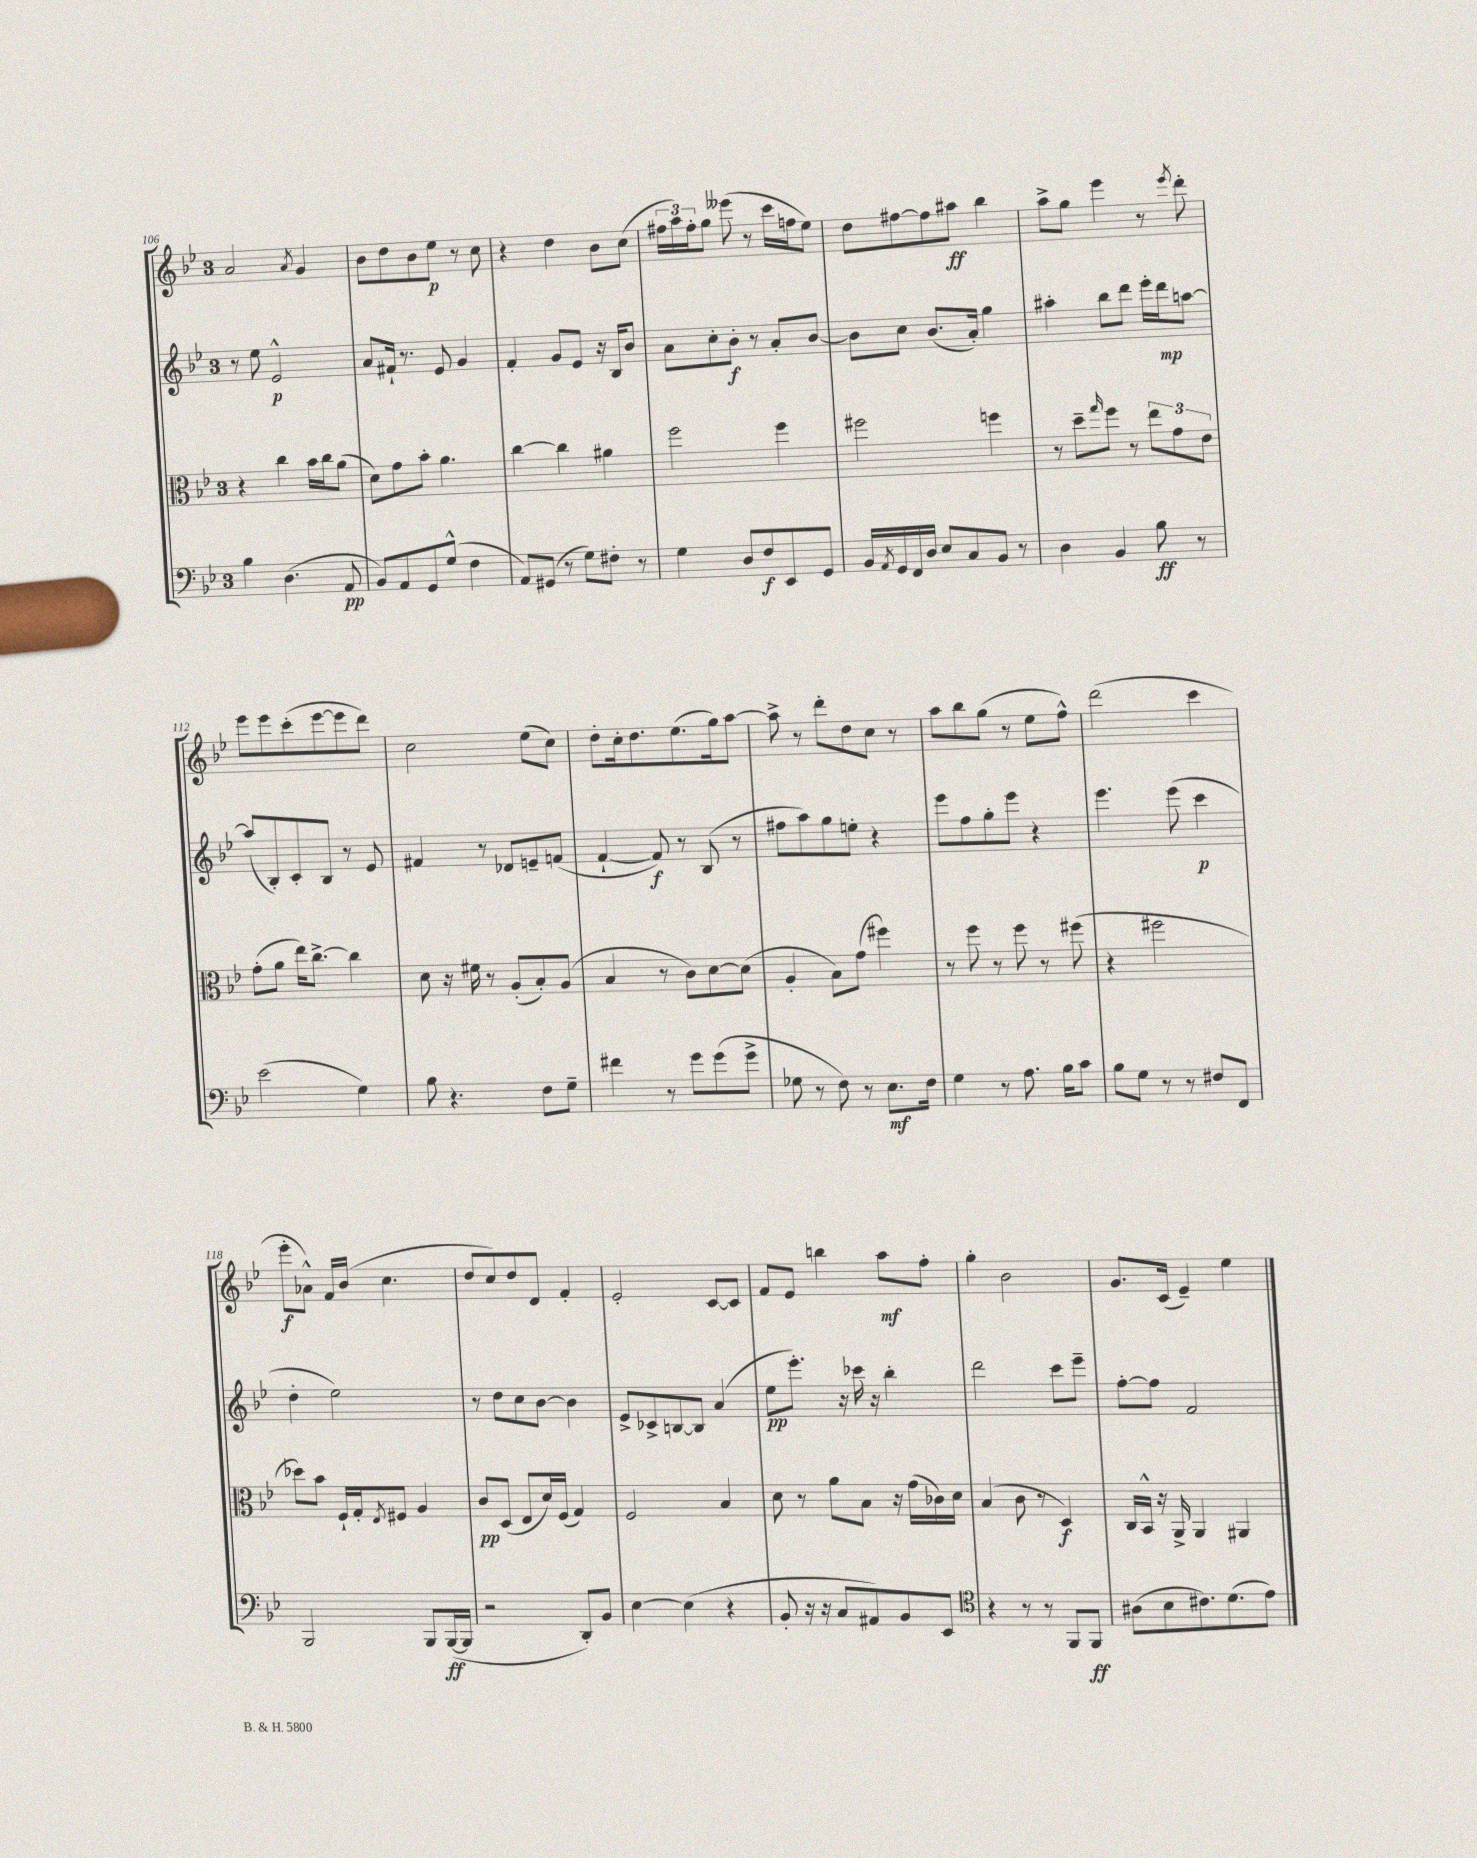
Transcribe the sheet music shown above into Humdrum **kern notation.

**kern	**dynam	**kern	**dynam	**kern	**dynam	**kern	**dynam
*part4	*part4	*part3	*part3	*part2	*part2	*part1	*part1
*staff4	*staff4	*staff3	*staff3	*staff2	*staff2	*staff1	*staff1
*clefF4	*	*clefC3	*	*clefG2	*	*clefG2	*
*k[b-e-]	*	*k[b-e-]	*	*k[b-e-]	*	*k[b-e-]	*
*M3/4	*	*M3/4	*	*M3/4	*	*M3/4	*
=106	=106	=106	=106	=106	=106	=106	=106
4B-\	.	4r	.	8r	.	2a/	.
.	.	.	.	8ee-\	.	.	.
(4.D\	.	4cc\	.	2e-^^/	p	.	.
.	.	.	.	.	.	8qa/	.
.	.	16b-\LL	.	.	.	4g/	.
.	.	16cc\J	.	.	.	.	.
8AA/	pp	(8a\J	.	.	.	.	.
=107	=107	=107	=107	=107	=107	=107	=107
8BB-/L)	.	8d\L)	.	8a/L	.	8b-\L	.
8AA/	.	8g\	.	16f#X`/Jk	.	8dd\	.
.	.	.	.	8.r	.	.	.
8GG/	.	8b-'\J	.	.	.	8b-\	.
(8G^^/J	.	4.a\	.	8e-/	.	8ee-\J	p
4F\	.	.	.	4g/	.	8r	.
.	.	.	.	.	.	8cc\	.
=108	=108	=108	=108	=108	=108	=108	=108
8AA/L)	.	[4cc\	.	4f'/	.	4r	.
(8GG#X/J	.	.	.	.	.	.	.
8r	.	4cc\]	.	8g/L	.	4dd\	.
8G\L)	.	.	.	8e-/J	.	.	.
8F#X'\J	.	4a#X\	.	16r	.	8b-\L	.
.	.	.	.	16B-/KL	.	.	.
8r	.	.	.	8b-/J	.	(8cc\J	.
=109	=109	=109	=109	=109	=109	=109	=109
4G\	.	2ff\	.	8a\L	.	24ff#X\LL	.
.	.	.	.	.	.	24aa\)	.
.	.	.	.	.	.	24ff#'\J	.
.	.	.	.	8cc'\	.	8gg\J	.
8D/L	.	.	.	8b-'\J	f	(8eee--X\	.
8F/	f	.	.	8r	.	8r	.
8EE-/	.	4ff\	.	8a'/L	.	16ccc\LL	.
.	.	.	.	.	.	16ffn\J	.
8GG/J	.	.	.	[8b-/J	.	8ee-\J)	.
=110	=110	=110	=110	=110	=110	=110	=110
16BB-/LL	.	2ff#X\	.	8b-\L]	.	8dd\L	.
8qAA/	.	.	.	.	.	.	.
16GG/	.	.	.	.	.	.	.
16FF/	.	.	.	8cc\J	.	[8ff#X\	.
16D/JJ	.	.	.	.	.	.	.
8E-/L	.	.	.	(8.b-/L	.	8ff#\]	.
8C/	.	.	.	.	.	8aa#X\J	ff
.	.	.	.	16a'/Jk)	.	.	.
8BB-/J	.	4ffn\	.	4gg\	.	4bb-\	.
8r	.	.	.	.	.	.	.
=111	=111	=111	=111	=111	=111	=111	=111
4D\	.	8r	.	4aa#X'\	.	8aa^\L	.
.	.	8dd~\L	.	.	.	8gg\J	.
.	.	16qqgg/	.	.	.	.	.
4BB-/	.	8ff\J	.	8bb-\L	.	4eee-\	.
.	.	8r	.	8ddd\J	.	.	.
8B-\	ff	12ee-\L	.	16eee-'\LL	.	8r	.
.	.	.	.	16ddd\J	mp	.	.
.	.	12g\	.	.	.	.	.
.	.	.	.	.	.	8qeee-/	.
8r	.	.	.	[8aan\J	.	8ddd'\	.
.	.	12e-\J	.	.	.	.	.
!!LO:LB:g=z
=112	=112	=112	=112	=112	=112	=112	=112
(2e-\	.	(8g'\L	.	(8aa/L]	.	8eee-\L	.
.	.	8a\J	.	8B-'/)	.	8eee-\	.
.	.	16ee-\KL)	.	8c'/	.	(8ccc'\	.
.	.	[8.cc^\J	.	.	.	.	.
.	.	.	.	8B-/J	.	[8eee-\	.
4G\)	.	4cc\]	.	8r	.	8eee-\]	.
.	.	.	.	8e-/	.	8ddd\J)	.
=113	=113	=113	=113	=113	=113	=113	=113
8B-\	.	8d\	.	4f#X/	.	2cc\	.
4.r	.	16r	.	.	.	.	.
.	.	16f#X\	.	.	.	.	.
.	.	8r	.	8r	.	.	.
.	.	(8A'/L	.	8d-X/L	.	.	.
8F\L	.	8B-'/)	.	8en~/	.	(8ee-\L	.
8G~\J	.	(8A/J	.	(8fn/J	.	8cc\J)	.
=114	=114	=114	=114	=114	=114	=114	=114
4f#X\	.	4B-/	.	[4f`/	.	8dd'\L	.
.	.	.	.	.	.	16cc'\k	.
.	.	.	.	.	.	8.dd\	.
8r	.	8r	.	8f/])	f	.	.
8g\L	.	8c\L)	.	8r	.	(8.ee-\	.
(8g\	.	[8d\	.	(8B-/	.	.	.
.	.	.	.	.	.	16gg\k)	.
8g^\J	.	(8d\J]	.	8r	.	[8aa\J	.
=115	=115	=115	=115	=115	=115	=115	=115
8G-X\	.	4A'/	.	8ff#X\L	.	8aa^\]	.
8r	.	.	.	8aa\)	.	8r	.
8F\)	.	8B-\L)	.	8gg\	.	8ddd'\L	.
8r	.	(8g\J	.	8een'\J	.	8dd\	.
8.E-\L	mf	4ff#X\)	.	4r	.	8cc\J	.
.	.	.	.	.	.	8r	.
16F\Jk	.	.	.	.	.	.	.
=116	=116	=116	=116	=116	=116	=116	=116
4G\	.	8r	.	8eee-\L	.	8aa\L	.
.	.	8ff\	.	8ff\	.	8bb-\	.
8r	.	8r	.	8gg'\	.	(8gg\J	.
8.A\	.	8ff\	.	8eee-\J	.	8r	.
.	.	8r	.	4r	.	8ee-\L	.
16B-\KL	.	.	.	.	.	.	.
8c\J	.	(8ff#X\	.	.	.	8ff^^\J)	.
=117	=117	=117	=117	=117	=117	=117	=117
8B-\L	.	4r	.	4.eee-\	.	(2ddd\	.
8G\J	.	.	.	.	.	.	.
8r	.	2ff#X\	.	.	.	.	.
8r	.	.	.	(8eee-\	.	.	.
8F#X/L	.	.	.	4ccc\	p	4ccc\	.
8FF/J	.	.	.	.	.	.	.
!!LO:LB:g=z
=118	=118	=118	=118	=118	=118	=118	=118
2BBB-/	.	8dd-X\L)	.	4dd'\	.	8eee-'\L	f
.	.	8b-\J	.	.	.	8a-X^^\J)	.
.	.	16F`/LL	.	2ee-\)	.	16f/LL	.
.	.	16G'/J	.	.	.	(16b-/JJ	.
.	.	8qE-/	.	.	.	.	.
.	.	8F#X/J	.	.	.	4.cc\	.
8BBB-/L	.	4A/	.	.	.	.	.
([16BBB-/L	ff	.	.	.	.	.	.
16BBB-/JJ]	.	.	.	.	.	.	.
=119	=119	=119	=119	=119	=119	=119	=119
2r	.	8c/L	pp	8r	.	8dd/L	.
.	.	(8D/J	.	8dd\L	.	8cc/)	.
.	.	8E-/L	.	8cc\	.	8dd/	.
.	.	16d/L)	.	[8b-\J	.	8d/J	.
.	.	(16F/JJ	.	.	.	.	.
8DD'/L)	.	4G/)	.	4b-\]	.	4f'/	.
8BB-/J	.	.	.	.	.	.	.
=120	=120	=120	=120	=120	=120	=120	=120
[4E-\	.	2F/	.	8e-^/L	.	2e-'/	.
.	.	.	.	8c-X^/	.	.	.
(4E-\]	.	.	.	[8Bn/	.	.	.
.	.	.	.	8B/J]	.	.	.
4r	.	4B-/	.	(4a/	.	[8c/L	.
.	.	.	.	.	.	8c/J]	.
=121	=121	=121	=121	=121	=121	=121	=121
8BB-'/	.	8d\	.	8ee-\L	pp	8f/L	.
16r	.	8r	.	8.eee-'\J)	.	8e-/J	.
16r	.	.	.	.	.	.	.
8C/L	.	8a\L	.	.	.	4bbn\	.
.	.	.	.	16r	.	.	.
8AA#X/)	.	8B-\J	.	16ccc-X\	.	.	.
.	.	.	.	16r	.	.	.
8BB-/	.	16r	.	4bb-'\	.	8aa\L	mf
.	.	(16g\LL	.	.	.	.	.
8EE-/J	.	16c-X\)	.	.	.	8ff'\J	.
.	.	16d\JJ	.	.	.	.	.
=122	=122	=122	=122	=122	=122	=122	=122
*clefC4	*	*	*	*	*	*	*
4r	.	(4B-/	.	2ddd\	.	4gg'\	.
8r	.	8c\	.	.	.	2b-\	.
8r	.	8r	.	.	.	.	.
8FF/L	.	4D/)	f	8ccc\L	.	.	.
8FF/J	ff	.	.	8eee-~\J	.	.	.
=123	=123	=123	=123	=123	=123	=123	=123
(8A#X\L	.	16C/LL	.	[8ff'\L	.	8.g/L	.
.	.	16BB-^^/JJ	.	.	.	.	.
8B-\	.	16r	.	8ff\J]	.	.	.
.	.	16AA^/	.	.	.	(16c/Jk	.
8.c#X\)	.	4AA/	.	2f/	.	4e-~/)	.
(8.d\	.	.	.	.	.	.	.
.	.	4AA#X/	.	.	.	4ee-\	.
8e-\J)	.	.	.	.	.	.	.
==	==	==	==	==	==	==	==
*-	*-	*-	*-	*-	*-	*-	*-
